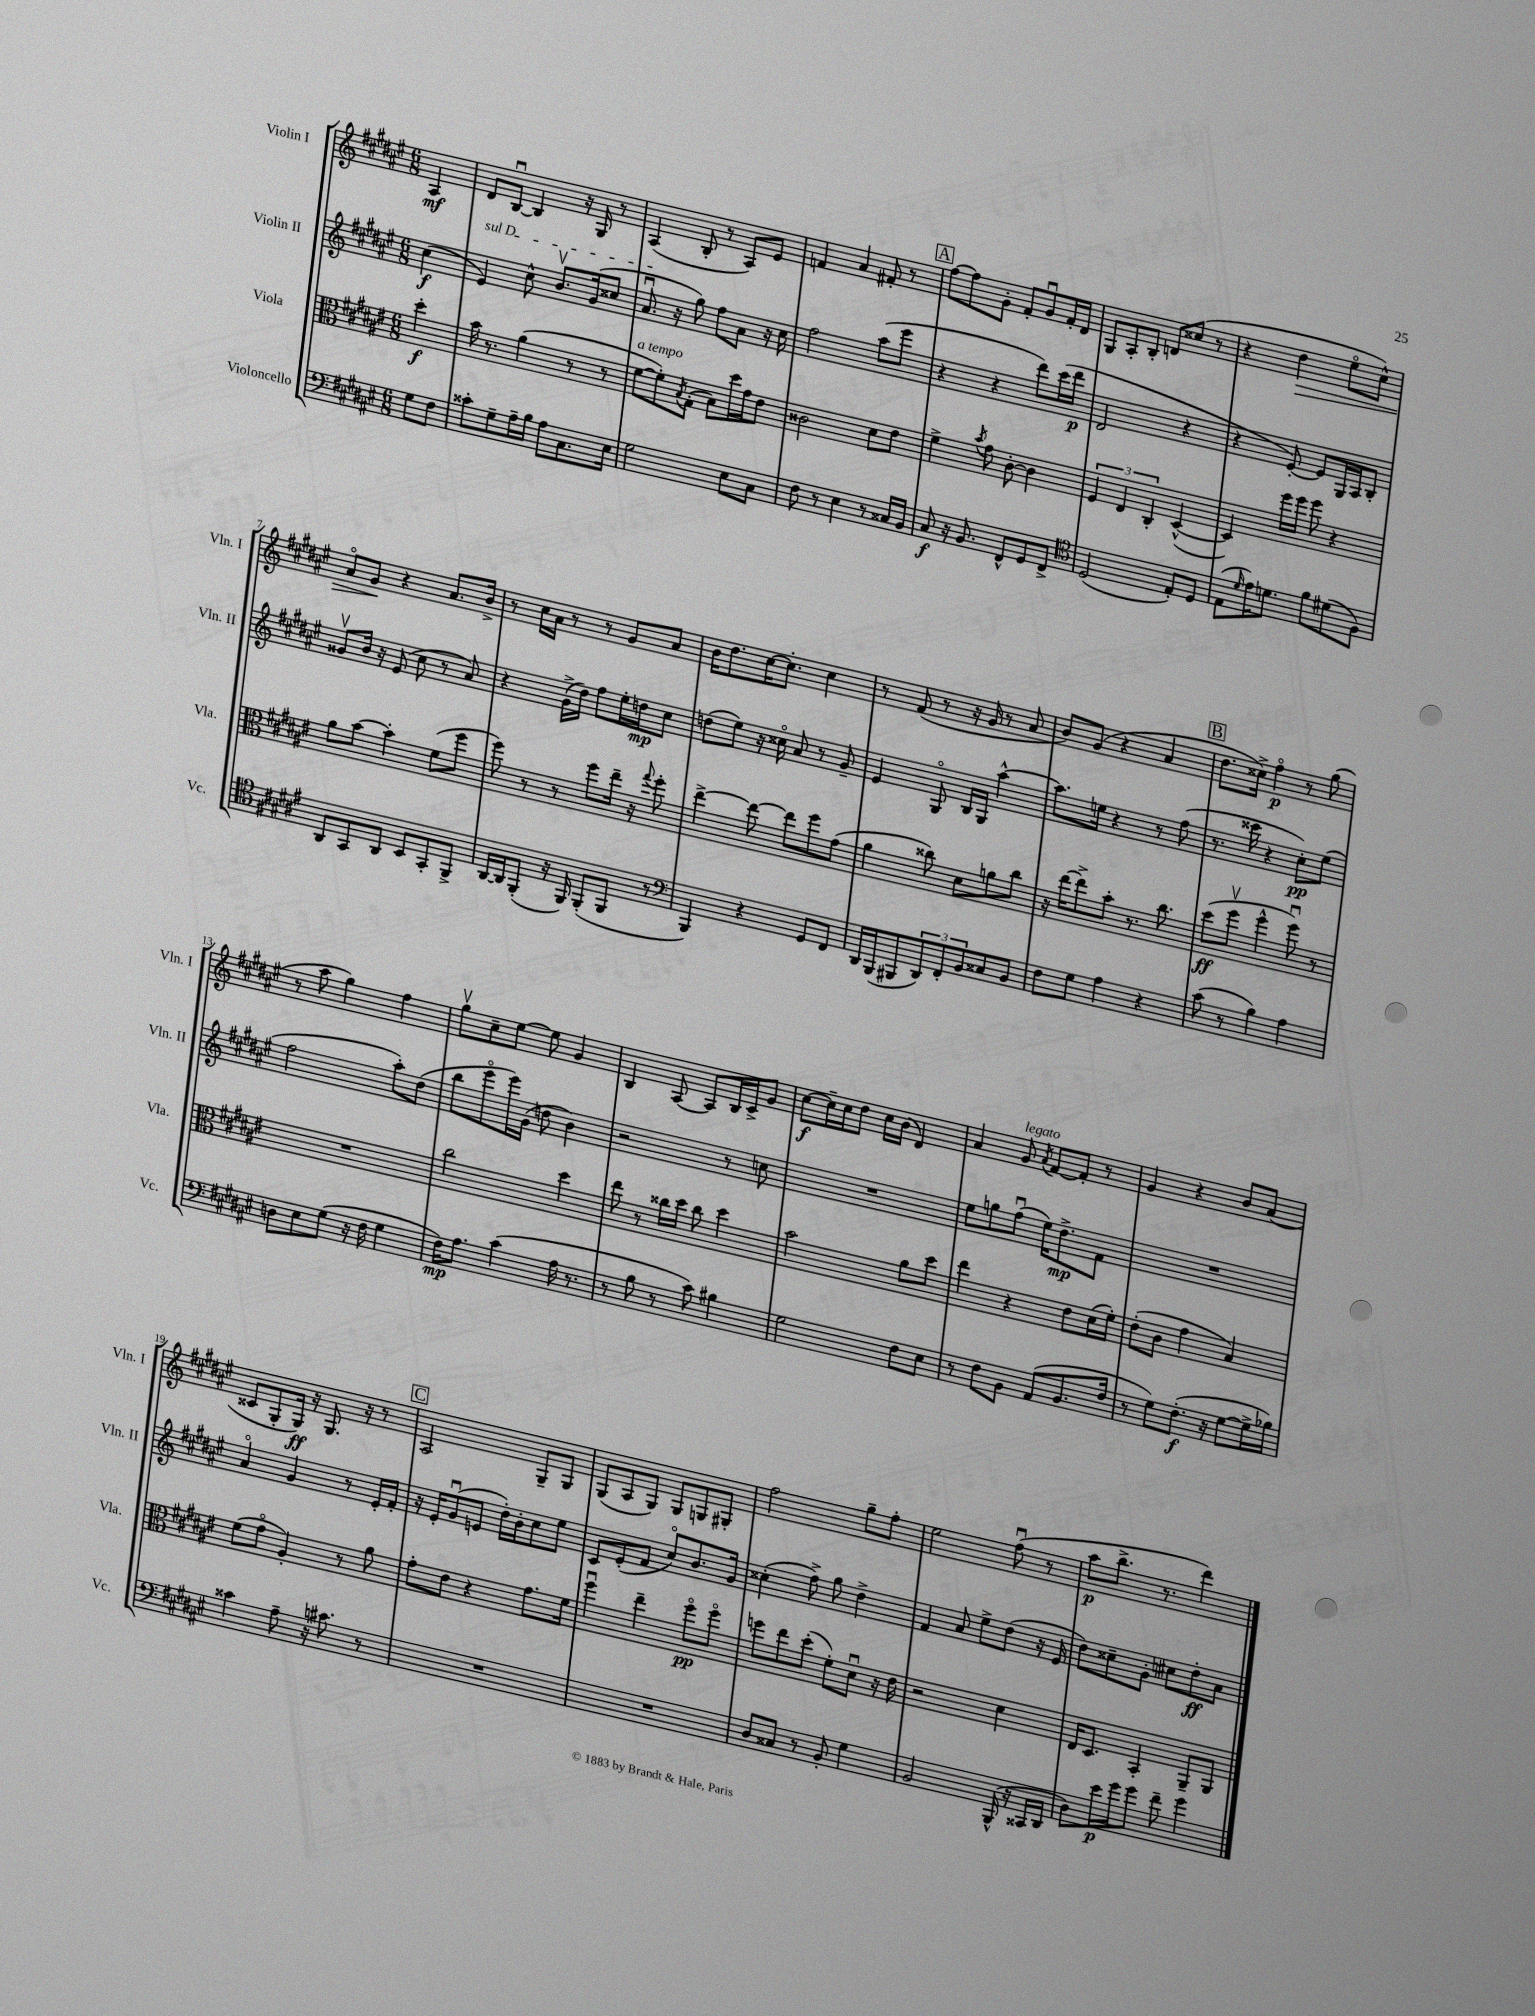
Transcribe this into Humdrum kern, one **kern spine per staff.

**kern	**kern	**kern	**kern
*staff4	*staff3	*staff2	*staff1
*clefF4	*clefC3	*clefG2	*clefG2
*k[f#c#g#d#a#e#]	*k[f#c#g#d#a#e#]	*k[f#c#g#d#a#e#]	*k[f#c#g#d#a#e#]
*M6/8	*M6/8	*M6/8	*M6/8
8G#\L	4dd#'\	(4cc#\	4A#/
8F#\J	.	.	.
=	=	=	=
8c##'\L	16b\	4e#/)	8d#/L
.	8.r	.	.
8G#~\	.	.	[8Bu/J
16A#~\L	(4a#\	8cc#^^\	4B/]
16B\JJ	.	.	.
8A#\L	.	8.bv/L	.
8.C#\	8r	.	16r
.	.	(16g#/k	16G#/
.	8r	8cc##/J	8r
16E#\Jk	.	.	.
=	=	=	=
2G#\	[8f#\L	8.a#u/	(4A#/
.	8f#'\])	.	.
.	.	16r	.
.	8qB/	.	.
.	(8G#'\J	8gg#\)	8B'/
.	8B\L)	8ff#\L	8r
8E#\L	16dd#\L	8a#\J	8A#/L)
.	16g#\J	.	.
8C#\J	8e#\J	16r	8e#/J
.	.	16cc#\	.
=	=	=	=
8F#\	2c##\	2ff#\	4f/
8r	.	.	.
4E#\	.	.	4a#/
8r	8d#\L	(8aa#\L	8f#'/
16C##/LL	8e#\J	8eee#\J	8r
16BB/JJ	.	.	.
=	=	=	=
8C#/	4f#^\	4r	[8ff#\L
16r	.	.	8ff#\]
8.BB/	.	.	.
.	8qb/	.	.
.	8g#\	4r	8g#'\J
8FF#^^/L	[8c#'\	.	8f#'/L
8GG#/	4c#\]	8ddd#\L)	8g#u/
8FF#^/J	.	(16ccc#\L	16f#'/L
.	.	16ddd#\JJ	16d#/JJ
=	=	=	=
*clefC4	*	*	*
(2D#/	6F#/	2d#/	8G#/L
.	.	.	8A#'/
.	6E#/	.	.
.	.	.	8B'/J
.	6C#'/	.	.
.	.	.	8d/L
8E#'/L)	([4D#^^/	4r	(8cc##/J
8D#/J	.	.	8r
=	=	=	=
(8E#\L	4D#/])	4r	4r
16qqd#/	.	.	.
16e#\K)	.	.	.
8.d\J	.	.	.
.	16ff#\LL	[8e#'/)	4dd#\
.	16ff#\JJ	.	.
8f#\L	8ff#\	8e#/]L	.
(8d#\	4r	16G#/L	8ee#o\L
.	.	16A#/J	.
8F#\J)	.	8B'/J	8cc#^^\J)
=	=	=	=
8AA#/L	8a#\L	8g##v/L	8a#o/L
8GG#/	[8b\J	16b/Jk	8g#/J
.	.	16r	.
8AA#/J	4b'\]	(8e#/	4r
8BB/L	.	8cc#\	.
8GG#'/	(8f#\L	8r	8.a#/L
8FF#^/J	8ff#\J	8a#/)	.
.	.	.	16b^/Jk
=	=	=	=
[16AA#/LL	8ff#\)	4r	8r
16AA#/]J	.	.	.
(8FF#'/J	8r	.	16cc#\LL
.	.	.	16a#\JJ
16r	8r	(16g#^\LL	8r
16FF#/)	.	16dd#\JJ)	.
(8FF#'/L	8ff#\L	8ff#\L	8r
8FF#/J	16ee#~\Jk	16ee#'\L	8g#/L
.	16r	16dd\J	.
.	8qqgg#/	.	.
8r	8ff#'\	8cc#\J	8a#/J
=	=	=	=
*clefF4	*	*	*
4BBB/)	[4ee#^\	(8dd\L	16b\LK
.	.	.	8.dd#\
.	.	8ee#\J)	.
4r	8ee#\_	16r	[16cc#\K
.	.	16cc##o\	8.cc#'\]J
.	8ee#\]L	8a#/	.
8GG#/L	8ff#\	8r	4cc#\
8FF#/J	(8g#\J	8g#~/	.
=	=	=	=
16DD#/LL	4a#\	4e#/	8r
(16BBB/J	.	.	.
8BBB#/	.	.	(8f#/
12DD#/)	8cc##\)	8G#o/	8r
12FF#'/	.	.	.
.	8d#\L	16B/LL	16r
12BB/	.	.	.
.	.	16G#/JJ	16g#/
8C##/	8a\	[4aa#^^\	8r
8BB/J	8cc##\J	.	8a#/
=	=	=	=
8F#\L	16r	8.aa#\]L	8b/L)
.	[16ee#\LK	.	.
8G#\J	8ee#^\]	.	(8g#/J
.	.	16ee\Jk	.
4A#\	8b'\J	4r	4r
.	8.r	.	.
4r	.	8r	4a#/
.	8.cc#\	.	.
.	.	(8ff#\	.
=	=	=	=
(8c#\	(8dd#\L	8.r	8.dd#\L
8r	8ff#v\J	.	.
.	.	16ccc##\	16cc##^\Jk)
4B\)	4ff#^^\	4r	4ff#o\
4A#\	8ff#u\)	8cc#'\L)	8r
.	8r	(8ee#\J	(8gg#\
=	=	=	=
8D\L	2.r	2ff#\	8r
8E#\	.	.	8aa#\
(8G#\J	.	.	4gg#\)
16r	.	.	.
16F#\	.	.	.
4G#\	.	8aa#'\L)	4ff#\
.	.	(8dd#\J	.
=	=	=	=
16F#\LK)	2cc#\	8bb\L	8gg#v\L
8.A#\J	.	.	.
.	.	8eee#o\	8cc#~\
(4c#\	.	16eee#\L)	[8ee#\J
.	.	(16g#\JJ	.
.	.	8dd\	8ee#\]
16A#\	4dd#\	4b\)	4g#/
8.r	.	.	.
=	=	=	=
8r	8ee#\	2r	4B/
8B\	8r	.	.
8r	16cc##\LL	.	[8A#/
.	16dd#\JJ	.	.
8c#\)	8cc##\	.	8A#/]L
4B#\	4dd#\	8r	16B/L
.	.	.	16c#^/J
.	.	8cc\	8g#/J
=	=	=	=
2G#\	2b\	2.r	[8cc#\L
.	.	.	16cc#~\]L
.	.	.	16cc#\J
.	.	.	8dd#\J
.	.	.	16cc#\LL
.	.	.	(16b\JJ
8F#\L	8a#\L	.	4d#/)
8E#\J	8dd#\J	.	.
=	=	=	=
8r	4ee#\	8ee#\L	4a#/
8F#\L	.	8gg\	.
8BB\J	4r	(8ff#u\J	8g#/
.	.	.	8qa#/
(8AA#/L	.	16ee#\LK)	[8f#/L
.	.	8.dd#^\	.
8.BB/	8e#\L	.	8f#'/]J
.	(16d#\L	8f#\J	8r
16F#/Jk	16f#'\JJ)	.	.
=	=	=	=
8r	(8e#'\L	2.r	4g#/
8G#\L)	8c#\J	.	.
(8.F#'\J	4g#\	.	4r
16r	.	.	.
[8G#\L	4B/)	.	8b/L
16G#^\]L	.	.	(8a#/J
16B-\JJ)	.	.	.
=	=	=	=
4c##\	(8f#\L	4a#o/	8c##/L
.	8g#o\J	.	8G#'/
8A#~\	4A#'/)	4g#/	16G#/Jk)
.	.	.	16r
16r	.	.	8.G#/
8.c#\	.	.	.
.	8r	8r	.
.	.	.	16r
8r	8a#\	16e#'/LL	8r
.	.	16f#'/JJ	.
=	=	=	=
2.r	8g#'\L	16r	2A#/
.	.	16e#'/LK	.
.	8e#\J	(8g#u/	.
.	4r	8e/J	.
.	.	16dd#'\LL)	.
.	.	16b'\J	.
.	8.g#\L	8cc#\	8G#~/L
.	.	8ee#\J	8G#/J
.	16f#\Jk	.	.
=	=	=	=
2.r	4ff#u\	8c#/L	(8G#/L
.	.	(8e#'/	8A#/
.	4ee#~\	8f#/J	8G#/J)
.	.	8cc#o/L)	8G#/L
.	8ff#o\L	8.b/	8G/
.	8ff#o\J	.	8G#'/J
.	.	16g#/Jk	.
=	=	=	=
8D#/L	8ff\L	(4cc##'\	2ff#\
8C##/J	8ee#\	.	.
8r	(8dd#'\J	8ff#^\)	.
8BB'/	8f#'\L)	8gg#\	.
4G#\	8d#u\J	4dd#^\	8gg#~\L
.	16r	.	8ff#'\J
.	16e#\	.	.
=	=	=	=
2BB/	2r	4f#/	2ee#\
.	.	8a#/	.
.	.	8ee#^\L	.
(16BBB^^/	4d#\	(8dd#\J	(8ff#u\
16r	.	.	.
16CC##/LL	.	16r	8r
16DD#/JJ	.	16e#/	.
=	=	=	=
8D#\L)	16E#/LK	8dd#\L)	8aa#\L
.	8.D#/J	.	.
16e#\L	.	8cc##~\	8.bb^\J
16g#\J	.	.	.
8g#\J	4BB'/	8g#'\J	.
.	.	.	8.r
8f#~\	.	8cc#\L	.
4g#\	8AA#~/L	8dd#'\	4ddd#\)
.	8AA#/J	8a#\J	.
==	==	==	==
*-	*-	*-	*-
